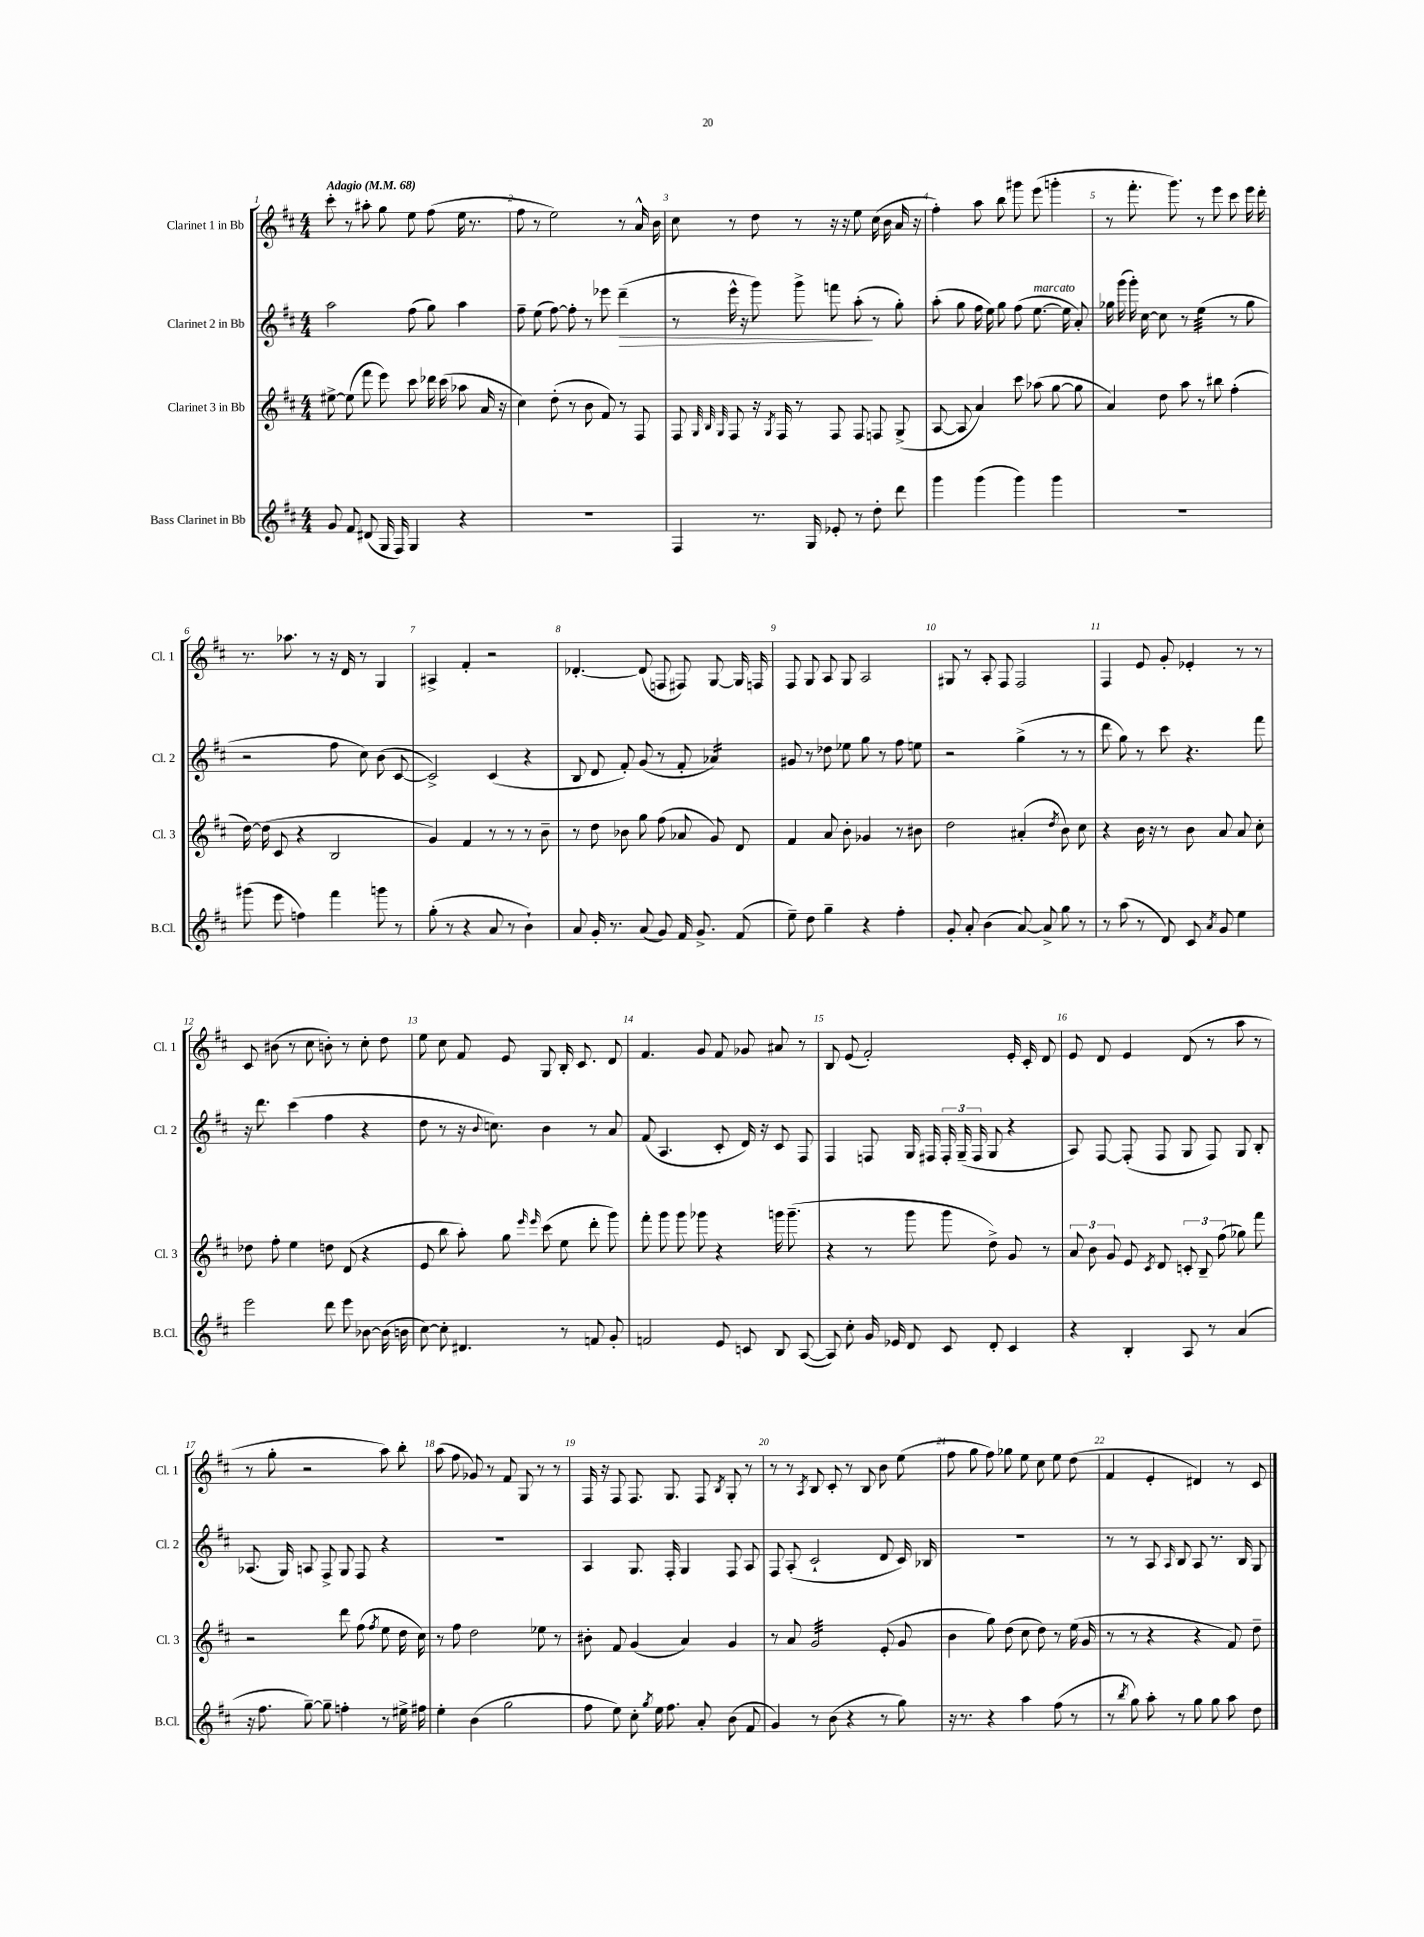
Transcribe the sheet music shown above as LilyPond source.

<<
\new StaffGroup <<
\new Staff = "s0" \with { instrumentName = "Clarinet 1 in Bb" shortInstrumentName = "Cl. 1" } {
    \clef treble \key d \major \numericTimeSignature \time 4/4 \tempo "Adagio" 4 = 68
    \autoBeamOff cis'''8-. r8 ais''8-. g''8 e''8 fis''8( e''16 r8. |
    fis''8 r8 e''2) r8 a'16-^ b'16 |
    cis''8 r8 d''8 r8 r16 r16 e''8 cis''16( b'16 a'16 r16 |
    fis''4-.) a''8 b''8 gis'''8 e'''8( g'''4-. |
    r8 fis'''8.-. g'''8.) r8 e'''8 cis'''8 e'''16 d'''16-. |
    r8. aes''8. r8 r16 d'16 r8 g4 |
    ais4-> fis'4-. r2 |
    des'4.~-. des'8( f8 fis8) g8~ g16 f16 |
    fis8 g8 a8 g8 a2 |
    gis8 r8 a8-. fis8 fis2 |
    fis4 e'8 g'8-. ees'4-. r8 r8 |
    cis'8 bis'8( r8 cis''8 b'8-.) r8 cis''8-. d''8 |
    e''8 cis''8 fis'8 e'8 g8 b16-. cis'8. d'8 |
    fis'4. g'8 fis'8 ges'8 ais'8 r8 |
    b8 e'8( fis'2-.) e'16-. cis'16-. d'8 |
    e'8 d'8 e'4 d'8( r8 a''8 r8 |
    r8 g''8-. r2 a''8) b''8-. |
    a''8( fis''8 ges'8) r8 fis'8 g8 r8 r8 |
    fis16 r16 fis8 fis8. g8. fis8 \acciaccatura { b8 } g8-. r8 |
    r8 r8 \acciaccatura { a8 } b8 cis'8-. r8 b8 b'8 e''8( |
    fis''8 g''8 fis''8) ges''8 e''8 cis''8 e''8 d''8( |
    fis'4 e'4-. dis'4) r8 cis'8 \bar "|." |
}
\new Staff = "s1" \with { instrumentName = "Clarinet 2 in Bb" shortInstrumentName = "Cl. 2" } {
    \clef treble \key d \major \numericTimeSignature \time 4/4
    \autoBeamOff a''2 fis''8( g''8) a''4 |
    fis''8-- e''8( fis''8~) fis''8-. r8 ees'''8 d'''4--\>( |
    r8 e'''16-^ r16 g'''8) g'''8-> f'''8 a''8-.\!( r8 g''8-.) |
    a''8-.( g''8 fis''16 e''16) g''8 fis''8( e''8.~^\markup { \italic "marcato" } e''16 a'8-.) |
    ges''16 g'''16( g'''16-.) cis''16~ cis''8 r8 e''4:32( r8 ges''8 |
    r2 fis''8 cis''8) b'8( cis'8~ |
    cis'2->) cis'4( r4 |
    b8 d'8 fis'8-.) g'8( r8 fis'8-. aes'4:16) |
    gis'8 r8 des''8 ees''8 g''8 r8 fis''8 e''8 |
    r2 g''4->( r8 r8 |
    d'''8 g''8) r8 cis'''8 r4. fis'''8 |
    r16 d'''8. cis'''4( fis''4 r4 |
    d''8 r8 r16 \appoggiatura { b'8 } c''8.) b'4 r8 a'8 |
    fis'8( a4. cis'8-. d'16) r16 cis'8 fis8 |
    fis4 f8 g16 fis16 \tuplet 3/2 { fis16-. g16--( fis16 } g8 r4 |
    a8) fis8~ fis8-.( fis8 g8 fis8) g8 b8-. |
    aes8.( g16) a8 fis8-> g8 fis8 r4 |
    R1 |
    a4 g8. fis16-. g4 fis8 a8 |
    fis8 a8-.( cis'2-! d'8 cis'16) bes16 |
    R1 |
    r8 r8 a8 \grace { a16 } b8 a8 r8. b16 g8 \bar "|." |
}
\new Staff = "s2" \with { instrumentName = "Clarinet 3 in Bb" shortInstrumentName = "Cl. 3" } {
    \clef treble \key d \major \numericTimeSignature \time 4/4
    \autoBeamOff eis''8~-> eis''8( fis'''8 e'''8) cis'''8 des'''16 cis'''16( aes''8 a'16 r16 |
    cis''4) d''8-.( r8 b'8 fis'8) r8 fis8 |
    fis8 \grace { g32 b32 g32 } fis8 r16 \acciaccatura { g8 } fis16 r8 fis8 fis8 f8 g8->( |
    a8~ a8 a'4) cis'''8 aes''8( g''8~ g''8 |
    a'4) d''8 a''8 r8 bis''8 fis''4-.( |
    d''16~) d''16( cis'8 r4 b2 |
    g'4) fis'4 r8 r8 r8 b'8-- |
    r8 d''8 bes'8 g''8 fis''8( aes'8 g'8) d'8 |
    fis'4 a'8 b'8-. ges'4 r8 bis'8 |
    d''2 ais'4-.( \acciaccatura { d''8 } b'8) cis''8 |
    r4 b'16 r16 r8 b'8 a'8 a'8 cis''8-. |
    des''8 fis''8-. e''4 d''8 d'8( r4 |
    e'8 b''8 a''8-.) g''8 \grace { e'''16 e'''16 } cis'''8( e''8 d'''8-. g'''8) |
    fis'''8-. g'''8 g'''8 ges'''8 r4 g'''16 g'''8.--( |
    r4 r8 g'''8 g'''8 d''8->) g'8 r8 |
    \tuplet 3/2 { a'8 b'8 g'8 } e'8 \acciaccatura { cis'8 } d'8 \tuplet 3/2 { c'8-. b8-- fis''8( } ges''8) fis'''8 |
    r2 d'''8 fis''8( \acciaccatura { fis''8 } e''8 d''16 cis''16) |
    r8 fis''8 d''2 ees''8 r8 |
    bis'8-. fis'8 g'4( a'4) g'4 |
    r8 a'8 g'2:32 e'8-.( g'8 |
    b'4 g''8) d''8( cis''8 d''8) r8 e''16( g'16 |
    r8 r8 r4 r4 fis'8) d''8-- \bar "|." |
}
\new Staff = "s3" \with { instrumentName = "Bass Clarinet in Bb" shortInstrumentName = "B.Cl." } {
    \clef treble \key d \major \numericTimeSignature \time 4/4
    \autoBeamOff g'8 fis'8 dis'8( g16 fis16) g4 r4 |
    R1 |
    fis4 r8. g16 ees'8-. r8 d''8-. d'''8 |
    g'''4 g'''4( g'''4) g'''4 |
    R1 |
    gis'''8( e'''8 f''4) fis'''4 g'''8 r8 |
    g''8-.( r8 r4 a'8 r8 b'4-!) |
    a'8 g'16-. r8. a'8( g'8) fis'16 g'8.-> fis'8( |
    e''8--) d''8 g''4-- r4 fis''4-. |
    g'8-. a'8-. b'4( a'8~) a'8-> g''8 r8 |
    r8 a''8( r8 d'8) cis'8 \acciaccatura { a'8 } g'8 e''4 |
    e'''2 d'''8 e'''8 bes'8~ bes'16( b'16 |
    cis''8~) cis''8-. dis'4. r8 f'8 g'8-. |
    f'2 e'8 c'8 b8 a8~( |
    a8) cis''8-. g'16 ees'16 d'8 cis'8 d'8-. cis'4 |
    r4 b4-. a8 r8 a'4( |
    r16 fis''8. g''8~--) g''8-- f''4-. r8 eis''16-> fis''16 |
    e''4-. b'4( g''2 |
    fis''8 e''8) cis''8-. \acciaccatura { g''8 } e''16 fis''8. a'8-. b'8( fis'8 |
    g'4) r8 b'8( r4 r8 g''8) |
    r16 r8. r4 a''4 fis''8( r8 |
    r8 \acciaccatura { b''8 } g''8) a''8-. r8 g''8 g''8 a''8 d''8 \bar "|." |
}
>>
>>
\layout { \context { \Score \override BarNumber.break-visibility = ##(#f #t #t) barNumberVisibility = #all-bar-numbers-visible } }
